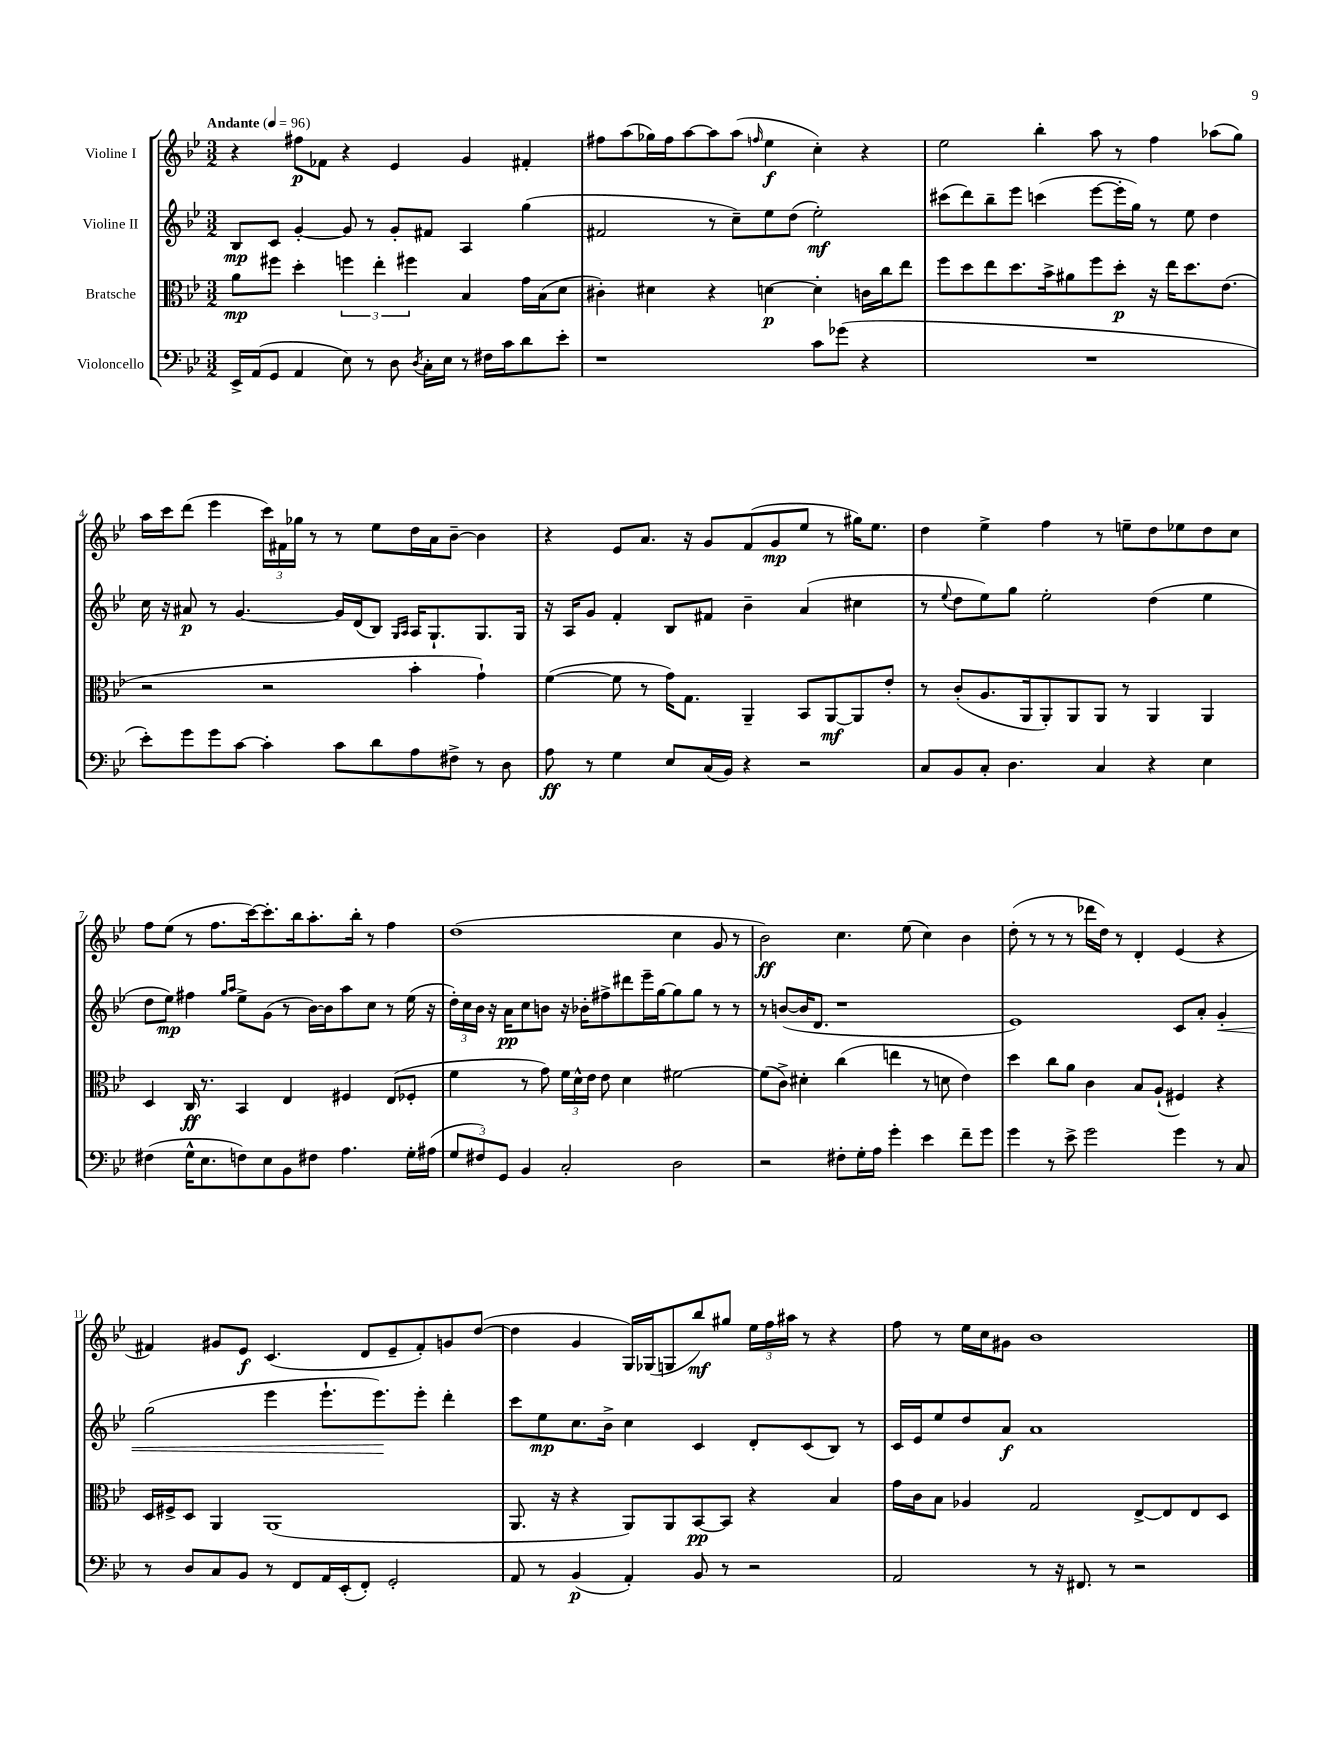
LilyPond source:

<<
\new StaffGroup <<
\new Staff = "s0" \with { instrumentName = "Violine I" } {
    \clef treble \key bes \major \numericTimeSignature \time 3/2 \tempo "Andante" 4 = 96
    \autoBeamOff r4 fis''8[\p fes'8] r4 ees'4 g'4 fis'4-. |
    fis''8[ a''8( ges''16) fis''16 a''8~ a''8 a''8]( \grace { f''16 } ees''4\f c''4-.) r4 |
    ees''2 bes''4-. a''8 r8 f''4 aes''8[( g''8]) |
    a''16[ c'''16 d'''8]( ees'''4 \tuplet 3/2 { c'''16[) fis'16 ges''16] } r8 r8 ees''8[ d''16 a'16 bes'8]~-- bes'4 |
    r4 ees'8[ a'8.] r16 g'8[ f'8( g'8\mp ees''8] r8 gis''16[) ees''8.] |
    d''4 ees''4-> f''4 r8 e''8[-- d''8 ees''8 d''8 c''8] |
    f''8[ ees''8]( r8 f''8.[ c'''16~) c'''8.-. bes''16 a''8.-. bes''16]-. r8 f''4 |
    d''1( c''4 g'8 r8 |
    bes'2\ff) c''4. ees''8( c''4) bes'4 |
    d''8-.( r8 r8 r8 des'''16[ d''16]) r8 d'4-. ees'4( r4 |
    fis'4) gis'8[ ees'8]\f c'4.( d'8[ ees'8-- fis'8-.) g'8 d''8]~( |
    d''4 g'4 g16[) ges16( g8 bes''8\mf) gis''8] \tuplet 3/2 { ees''16[ f''16 ais''16] } r8 r4 |
    f''8 r8 ees''16[ c''16 gis'8] bes'1 \bar "|." |
}
\new Staff = "s1" \with { instrumentName = "Violine II" } {
    \clef treble \key bes \major \numericTimeSignature \time 3/2
    \autoBeamOff bes8[\mp c'8] g'4~-. g'8 r8 g'8[-. fis'8] a4 g''4( |
    fis'2 r8 c''8[--) ees''8 d''8]( ees''2-.\mf) |
    cis'''8[( d'''8) bes''8-- ees'''8] c'''4( ees'''8[~ ees'''16-. g''16]) r8 ees''8 d''4 |
    c''16 r16 ais'8\p r8 g'4.~ g'16[ d'16( bes8]) \grace { g16[ a16] } a16[ g8.-! g8. g16] |
    r16 a16[ g'8] f'4-. bes8[ fis'8] bes'4-- a'4( cis''4 |
    r8 \appoggiatura { ees''8 } d''8[ ees''8) g''8] ees''2-. d''4( ees''4 |
    d''8[ ees''8]\mp) fis''4 \grace { g''16[ a''16] } ees''8[-> g'8]( r8 bes'16[~) bes'16 a''8 c''8] r8 ees''16( r16 |
    \tuplet 3/2 { d''16[-.) c''16 bes'16] } r16 a'16[\pp c''8 b'8] r16 bes'16[-. fis''8-> dis'''8 ees'''16-- g''16~ g''8 g''8] r8 r8 |
    r8 b'8[~( b'16 d'8.] r1 |
    ees'1) c'8[ a'8]-. g'4-.\< |
    g''2( ees'''4 ees'''8.[-! ees'''8.\!) ees'''8]-. d'''4-. |
    c'''8[ ees''8\mp c''8. bes'16]-> c''4 c'4 d'8[-. c'8( bes8]) r8 |
    c'16[ ees'16 ees''8 d''8 a'8]\f a'1 \bar "|." |
}
\new Staff = "s2" \with { instrumentName = "Bratsche" } {
    \clef alto \key bes \major \numericTimeSignature \time 3/2
    \autoBeamOff a'8[\mp fis''8] d''4-. \tuplet 3/2 { f''4 ees''4-. fis''4 } bes4 g'16[ bes16( d'8] |
    cis'4-.) dis'4 r4 d'4~\p d'4-. c'16[ c''16 ees''8] |
    f''8[ d''8 ees''8 d''8. bes'16-> ais'8 f''8 d''8]-.\p r16 ees''16[ d''8. ees'8.]( |
    r2 r2 bes'4-. g'4-!) |
    f'4~( f'8 r8 g'16[) g8.] a,4-- bes,8[ a,8~\mf a,8 ees'8]-. |
    r8 c'8[-.( a8. a,16 a,8-.) a,8 a,8] r8 a,4 a,4 |
    d4 c16\ff r8. bes,4 ees4 fis4 ees8[( fes8]-. |
    f'4 r8 g'8) \tuplet 3/2 { f'16[ d'16-^ ees'16] } ees'8 d'4 fis'2~ |
    fis'8[( c'8]->) dis'4-. c''4( e''4 r8 d'8 ees'4) |
    d''4 c''8[ a'8] c'4 bes8[ a8]-!( fis4) r4 |
    d16[ fis16-> d8] a,4 a,1( |
    a,8. r16 r4 a,8[) a,8 bes,8~\pp bes,8] r4 bes4 |
    g'16[ c'16 bes8] aes4 g2 ees8[~-> ees8 ees8 d8] \bar "|." |
}
\new Staff = "s3" \with { instrumentName = "Violoncello" } {
    \clef bass \key bes \major \numericTimeSignature \time 3/2
    \autoBeamOff ees,16[-> a,16( g,8] a,4 ees8) r8 d8 \acciaccatura { d8 } c16[-. ees16] r8 fis16[ c'16 d'8 ees'8]-. |
    r1 c'8[ ges'8]( r4 |
    R1. |
    ees'8[-.) g'8 g'8 c'8]~ c'4-. c'8[ d'8 a8 fis8]-> r8 d8 |
    a8\ff r8 g4 ees8[ c16( bes,16]) r4 r2 |
    c8[ bes,8 c8]-. d4. c4 r4 ees4 |
    fis4( g16[-^ ees8. f8) ees8 bes,8 fis8] a4. g16[-. ais16]( |
    \tuplet 3/2 { g8[ fis8) g,8] } bes,4 c2-. d2 |
    r2 fis8[-. g16-. a16] g'4-. ees'4 f'8[-- g'8] |
    g'4 r8 ees'8-> g'2 g'4 r8 c8 |
    r8 d8[ c8 bes,8] r8 f,8[ a,16 ees,16-.( f,8]-.) g,2-. |
    a,8 r8 bes,4\p( a,4-.) bes,8 r8 r2 |
    a,2 r8 r16 fis,8. r8 r2 \bar "|." |
}
>>
>>
